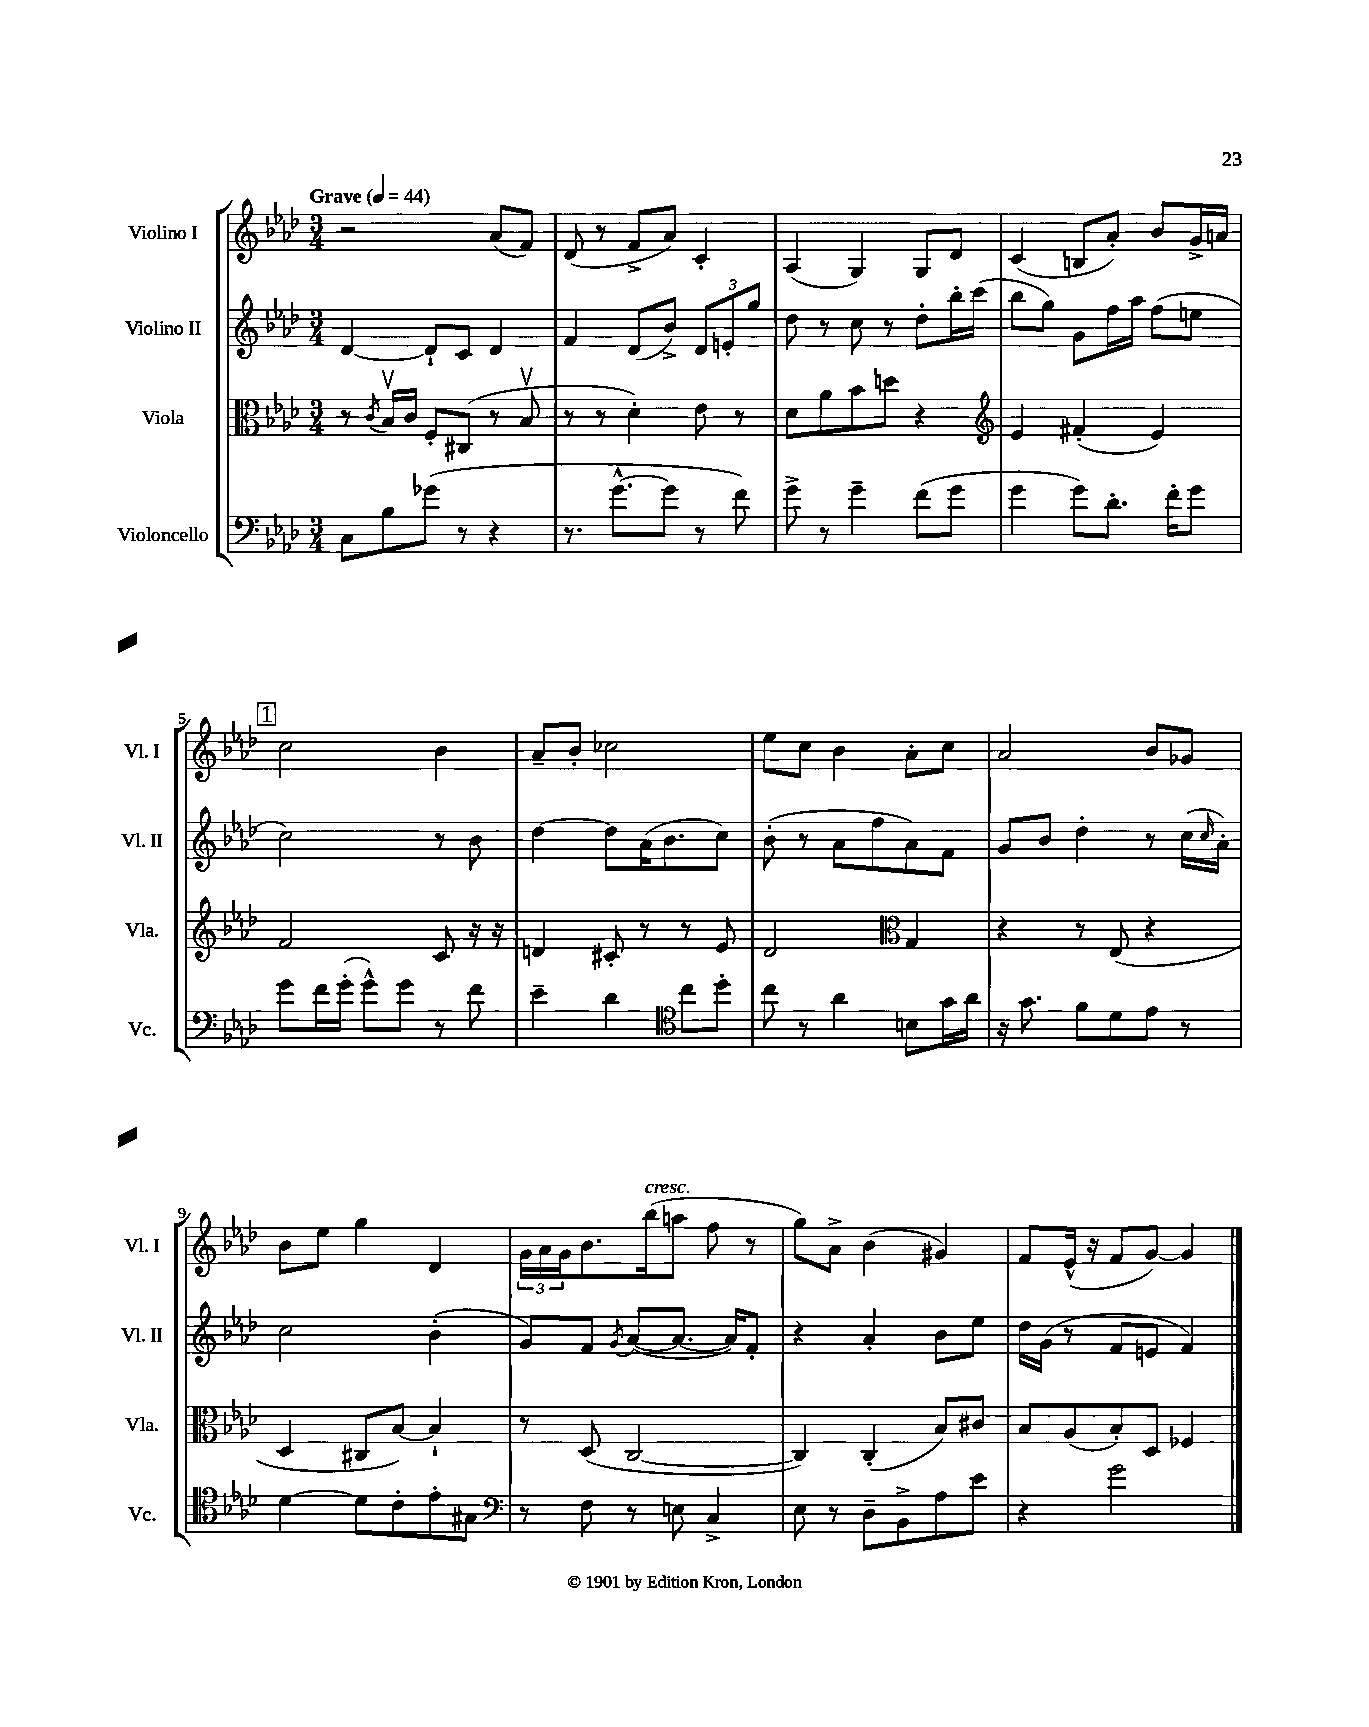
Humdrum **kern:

**kern	**kern	**kern	**kern
*staff4	*staff3	*staff2	*staff1
*clefF4	*clefC3	*clefG2	*clefG2
*k[b-e-a-d-]	*k[b-e-a-d-]	*k[b-e-a-d-]	*k[b-e-a-d-]
*M3/4	*M3/4	*M3/4	*M3/4
*MM44	*MM44	*MM44	*MM44
8C	8r	[4d-	2r
.	8qc	.	.
8B-	16B-v	.	.
.	16c	.	.
(8g-	8F'	8d-`]	.
8r	(8C#	8c	.
4r	8r	4d-	(8a-
.	8B-v	.	8f)
=	=	=	=
8.r	8r	4f	(8d-
.	8r	.	8r
[8.g^^	.	.	.
.	4d-')	(8d-	8f^
8g]	.	8b-^)	8a-)
8r	8e-	12d-	4c'
.	.	12e'	.
8f)	8r	.	.
.	.	12gg	.
=	=	=	=
8g^	8d-	8dd-	(4A-
8r	8a-	8r	.
4g~	8b-	8cc	4G)
.	8dd	8r	.
(8f	4r	8dd-'	8G
8g	.	16bb-'	8d-
.	.	(16ccc	.
=	=	=	=
*	*clefG2	*	*
4g	4e-	8bb-	(4c
.	.	8gg)	.
8g)	(4f#'	8g	8B
8.d-'	.	16ff	8a-')
.	.	16aa-	.
.	4e-)	(8ff	8b-
16f'	.	.	.
8g	.	8ee	16g^
.	.	.	16a
=	=	=	=
8g	2f	2cc)	2cc
16f	.	.	.
(16g'	.	.	.
8g^^)	.	.	.
8g	.	.	.
8r	8c	8r	4b-
8f	16r	8b-	.
.	16r	.	.
=	=	=	=
4e-~	4d	[4dd-	8a-~
.	.	.	8b-'
4d-	8c#'	8dd-]	2cc-
.	8r	(16a-	.
.	.	8.b-	.
*clefC4	*	*	*
8cc	8r	.	.
8dd-'	8e-	8cc)	.
=	=	=	=
8cc	2d-	(8b-'	8ee-
8r	.	8r	8cc
4a-	.	8a-	4b-
.	.	8ff	.
*	*clefC3	*	*
8B	4G	8a-)	8a-'
16g	.	8f	8cc
16a-	.	.	.
=	=	=	=
16r	4r	8g	2a-
8.g	.	.	.
.	.	8b-	.
8f	8r	4dd-'	.
8d-	(8E-	.	.
8e-	4r	8r	8b-
8r	.	(16cc	8g-
.	.	16qqcc	.
.	.	16a-')	.
=	=	=	=
[4d-	4D-	2cc	8b-
.	.	.	8ee-
8d-]	8C#	.	4gg
8c'	[8B-)	.	.
8e-'	4B-`]	(4b-'	4d-
8G#	.	.	.
=	=	=	=
*clefF4	*	*	*
8r	8r	8g)	24g
.	.	.	24a-
.	.	.	24g
8F	(8D-	8f	8.b-
.	.	8qg	.
8r	[2C	([8a-	.
.	.	.	(16bb-
8E	.	8.a-_	8aa
4C^	.	.	8ff
.	.	16a-])	.
.	.	8f'	8r
=	=	=	=
8E-	4C])	4r	8gg)
8r	.	.	8a-^
8D-~	(4C'	4a-'	(4b-
8BB-^	.	.	.
8A-	8B-)	8b-	4g#)
8e-	8c#	8ee-	.
=	=	=	=
4r	8B-	16dd-	8f
.	.	(16g	.
.	(8A-	8r	(16e-^^
.	.	.	16r
2g	8B-')	8f	8f
.	8D-	8e	[8g)
.	4F-	4f)	4g]
==	==	==	==
*-	*-	*-	*-
